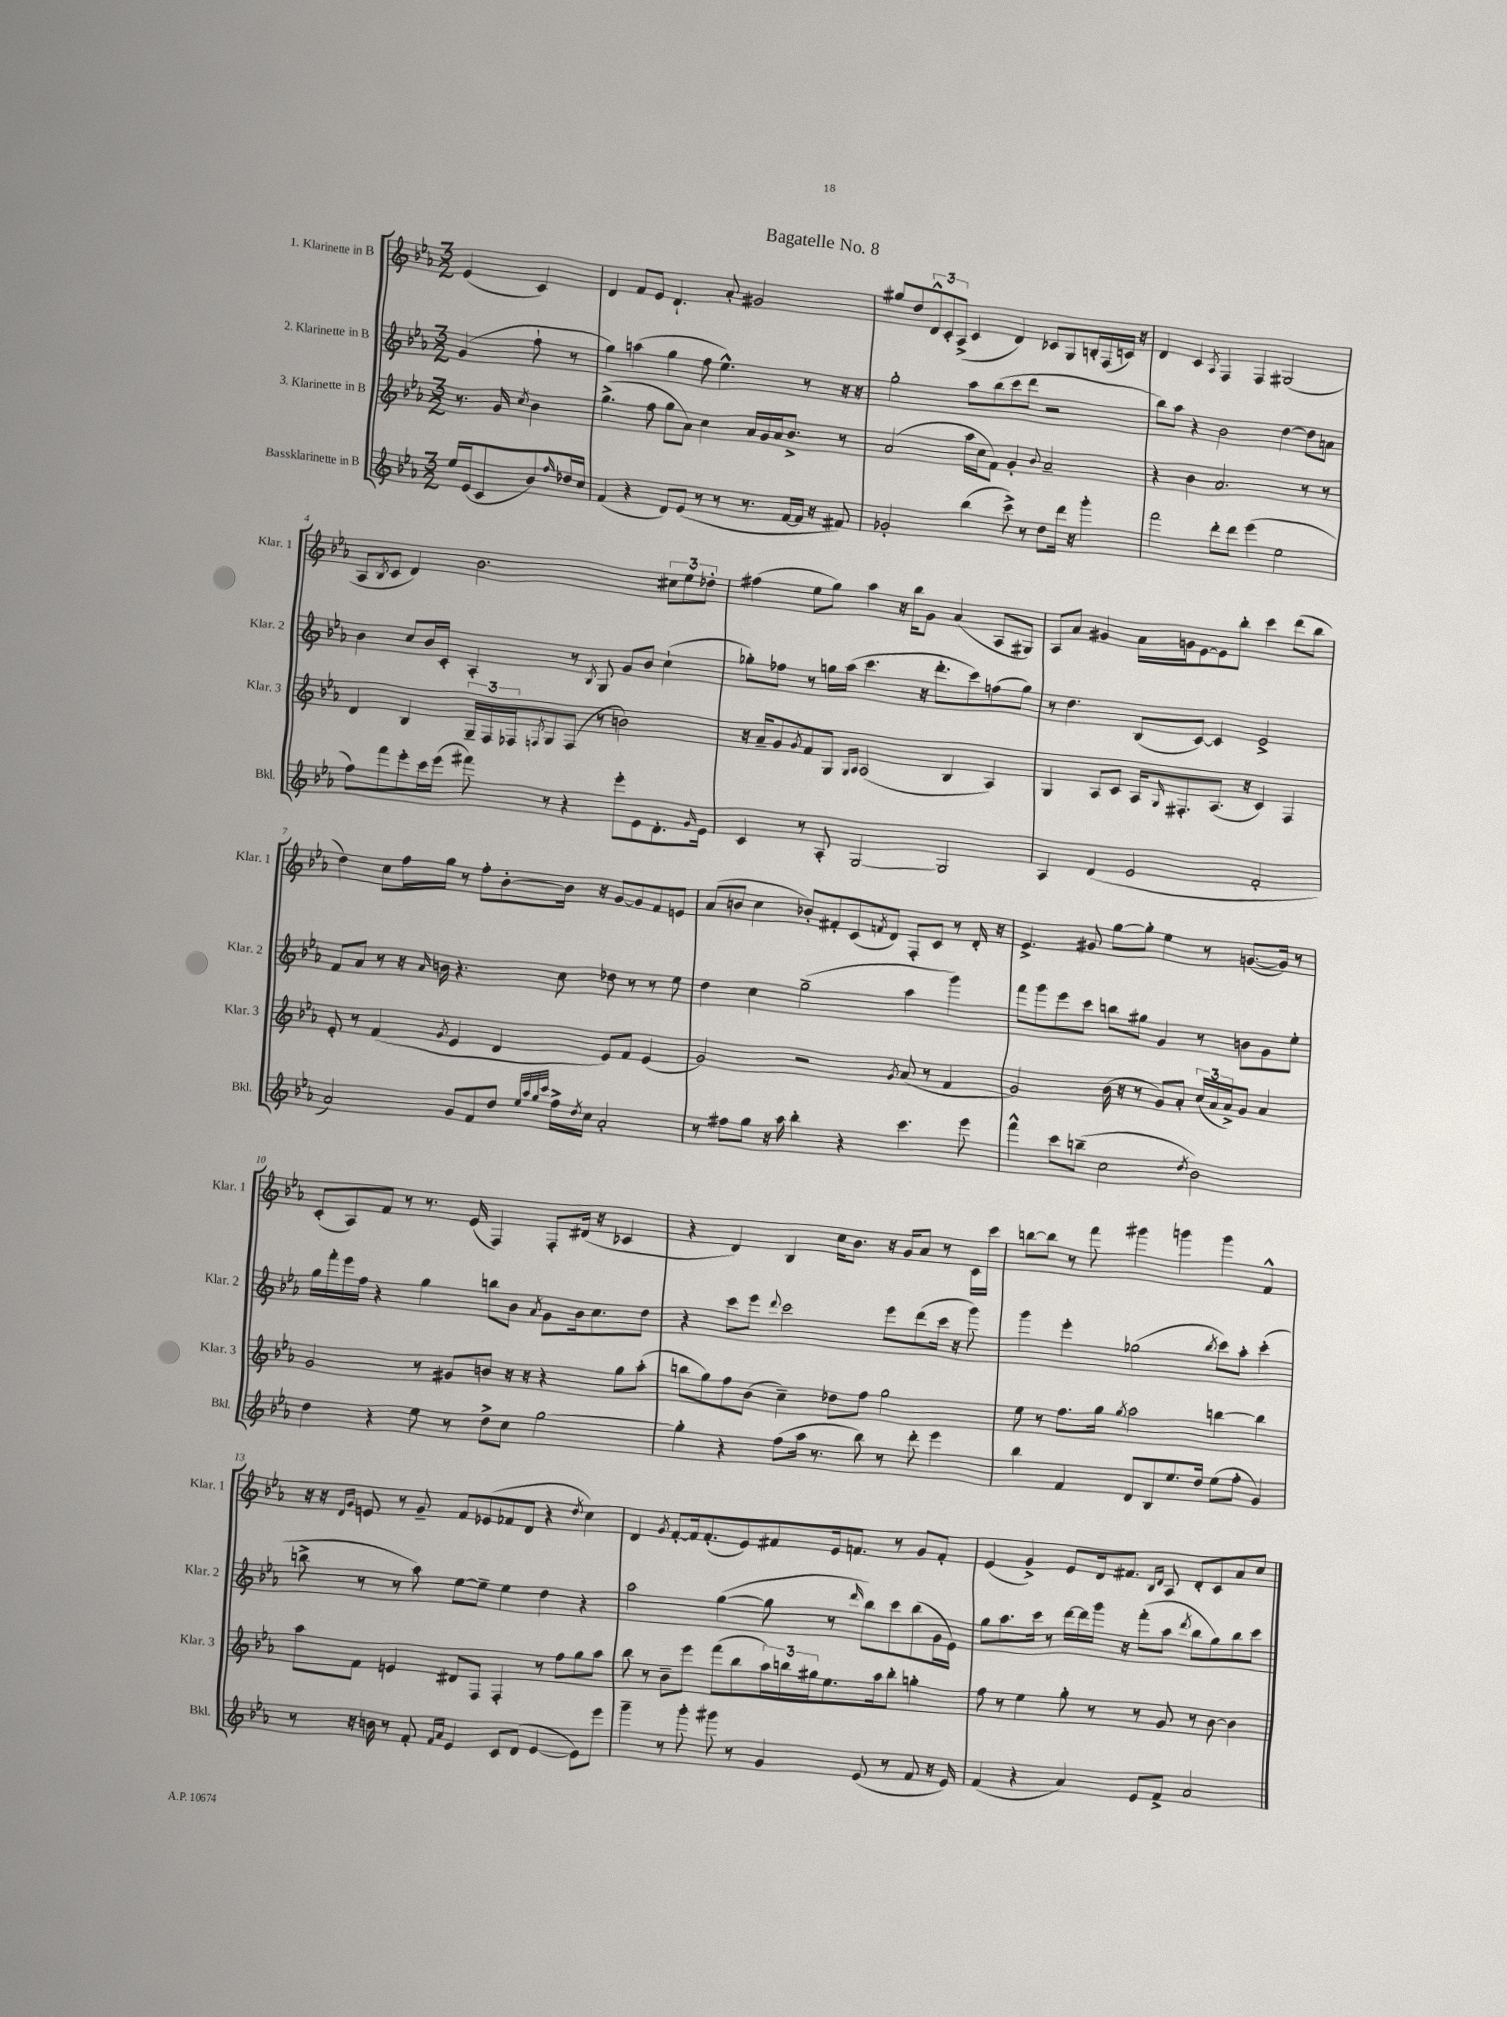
\header { title = "Bagatelle No. 8" }
<<
\new StaffGroup <<
\new Staff = "s0" \with { instrumentName = "1. Klarinette in B" shortInstrumentName = "Klar. 1" } {
    \clef treble \key ees \major \numericTimeSignature \time 3/2 \partial 2
    ees'4( c'4) |
    d'4 f'8 ees'8 d'4.-! aes'8-. gis'2 |
    gis''8 d''8 \tuplet 3/2 { d'8-^ c'8-. aes8->( } c'4 d'4) ces'8 g8 b16-. f16( c'16) r16 |
    d'4 c'4 \acciaccatura { aes8 } f4 f4 gis2( |
    aes8 \acciaccatura { bes8 } c'8 d'4) bes'2. \tuplet 3/2 { cis''8 ees''8 des''8-. } |
    fis''4( ees''8 g''8) aes''4 r16 bes''16 g'8 aes'4( aes8 gis8) |
    aes8 aes'8 gis'4 aes'16 g'16 ees'8~ ees'8 bes''8-. c'''4 d'''8( bes''8 |
    d''4) c''8 f''16 g''16 r8 f''8-. bes'8~-. bes'16 r16 g'8~ g'8 f'8 e'8 |
    aes'8( b'8 c''4 bes'8-.) fis'8-. c'8( \acciaccatura { f'8 } d'8) f8-. c'8 r8 d'16-. r16 |
    ees'4.-> gis'8 g''8~ g''8-. ees''4 r8 g'8.~( g'16) r8 |
    c'8-.( aes8) f'8 r8 r8. ees'16( f4) f8-. dis'16( r16 ces'4 |
    r4 d'4) bes4 c''16 bes'8. r16 g'16 aes'8 r8 c'16 c'''16 |
    b''8~ b''8 r8 f'''8 gis'''4 g'''4 g'''4 f'4-^ |
    r16 r16 \grace { d'16 g'16 } e'8 r8 g'8-- f'8 ees'8( fes'8 d'8 r4 \acciaccatura { d''8 } c''4) |
    d'4 \acciaccatura { g'8 } f'8~-. f'16 f'8.-.( ees'8) fis'8 ees'16 f'8. r8 g'8 f'8-. |
    ees'4( g'4->) ees'8 d'16 fis'8. \grace { bes16 d'16 } aes8 d'8-. c'8 aes'8 c''8 \bar "|." |
}
\new Staff = "s1" \with { instrumentName = "2. Klarinette in B" shortInstrumentName = "Klar. 2" } {
    \clef treble \key ees \major \numericTimeSignature \time 3/2 \partial 2
    g'4( f''8-! r8 |
    g''4) a''4( g''4 f''8 ees''4.-^) r8 r16 r16 |
    g''2-. aes''8 bes''8( c'''8 d'''8 r2 |
    bes''8) aes''8 r4 bes'2 d''4~ d''8 a'8 |
    bes'4 c''8 bes'16 c'16-. aes4-. r8 \acciaccatura { bes8 } g8 g'8 bes'8 c''4-!( |
    ges''8-.) fes''8 r8 g''16 aes''16( c'''4. r16 d'''8.-. c'''8) f''8( g''8) |
    r8 d''4. bes8( c'8~) c'4 ees'2-> |
    f'8 aes'8 r8 r16 \grace { aes'16 } b'16 r4. c''8 des''8 r8 r8 ees''8 |
    d''4 c''4 g''2--( aes''4 g'''4) |
    f'''8 g'''8 ees'''8 c'''8 b''8 gis''8 g'4 r8 b'8 g'8 ees''8-. |
    g''16 f'''16-. ees'''16 f''16 r4 g''4 b''8 bes'8 \acciaccatura { aes'8 } g'8 bes'16 c''8. d''8 |
    r4 c'''8 ees'''8 \appoggiatura { d'''8 } c'''2 ees'''8 d'''8( c'''16 r16 g'''8) |
    g'''4 ees'''4-. ges''2( \acciaccatura { bes''8 } c'''8) aes''8-. c'''4-.( |
    b''8-> r8 r8 aes''8) ees''8~ ees''8-- ees''4 d''4 r4 |
    aes''2 g''4~( g''8 r8 \grace { d'''16 } bes''8) c'''8 bes''8( g'16 ees'16) |
    g''8 aes''8. c'''16 r8 d'''16~ d'''16 g'''16 r16 f'''8-.( aes''8 \acciaccatura { d'''8 } bes''8 g''8) bes''8 c'''8 \bar "|." |
}
\new Staff = "s2" \with { instrumentName = "3. Klarinette in B" shortInstrumentName = "Klar. 3" } {
    \clef treble \key ees \major \numericTimeSignature \time 3/2 \partial 2
    r8. g'16 \acciaccatura { c''8 } bes'4 |
    g''4.->( f''8 g''8 aes'8) c''4 aes'16 g'16 aes'16 bes'8.-> r8 |
    aes'2( aes''16 c''16 f'8) g'4-. \appoggiatura { bes'8 } aes'2-- |
    r4 bes'4 aes'2. r8 r8 |
    d'4 bes4 \tuplet 3/2 { g16-- f16 fes16 } \acciaccatura { f8 } g8 f8( r8 b'2) |
    r16 aes'16-- g'8 \acciaccatura { g'8 } f'8 g8 \grace { g16 aes16 } aes2( bes4 aes4) |
    g4 aes8 c'8 aes16 \grace { g16 } fis8.-. aes8.( r16 c'4) fis4 |
    ees'8-. r8 f'4( \acciaccatura { g'8 } ees'4 d'4 ees'8) f'8 ees'4( |
    g'2) r2 \acciaccatura { g'8 } aes'8( r8 f'4 |
    g'2) bes'16( r16 r8 g'8) aes'8-. \tuplet 3/2 { c''16( aes'16 aes'16->) } g'8 aes'4 |
    g'2 r8 gis'8 b'8 r16 r16 r4 g''8 aes''8-.( |
    b''8 g''8) f''8 bes'8( c''4--) des''8 f''8 g''2 |
    ees''8 r8 f''8. g''16 \acciaccatura { g''8 } aes''2 b''4~ b''4 |
    aes''8 f'8 e'4 dis'8 f8 f4-. r8 f''8 g''8 aes''8 |
    bes''8 r8 bes'8-- ees'''8 f'''8( bes''8 \tuplet 3/2 { aes''16) b''16 gis''16 } ees''8. aes''16 b''8-. g''4-. |
    f''8 r8 ees''4 g''8-. r8 r8 g'8 r8 bes'8~ bes'4 \bar "|." |
}
\new Staff = "s3" \with { instrumentName = "Bassklarinette in B" shortInstrumentName = "Bkl." } {
    \clef treble \key ees \major \numericTimeSignature \time 3/2 \partial 2
    ees''16 ees'16( c'8 bes'8) \grace { f''16 } des''16 c''16 |
    f'4( r4 d'8) ees'8( r8 r8 r8. f'16~ f'16 r16 fis'8) |
    ges'2-. bes''4( c'''8->) r8 d''8 d'''16 r16 g'''4-. |
    f'''2 d'''8-. d'''8 ees'''4( ees''2 |
    f''8) f'''8 ees'''8-. c'''16 ees'''16( fis'''8) r8 r4 ees'''8-. ees'8 d'8.-. \grace { g'16 } ees'16 |
    c'4 r8 aes8-. g2~ g2 |
    aes4 d'4( ees'2 f'2-. |
    aes'2) g'8 f'8 d''8 \grace { ees''32 aes''32 g''32 c'''32 } f''16-> \acciaccatura { d''8 } c''16 aes'2-. |
    r8 fis''8 g''8 r16 aes''16 bes''4-. r4 c'''4. ees'''8 |
    f'''4-^ c'''8 b''8--( c''2 \acciaccatura { d''8 } bes'2) |
    d''4 r4 ees''8 r8 d''8-> c''8 g''2~ |
    g''4-. r4 f''8( aes''16 r8. bes''8) r8 d'''8-. ees'''4 |
    bes''4 f'4 d'8 bes8 ees''8. d''16 ees''8( f''8-. g'4) |
    r8 r16 b'16 r8 f'8-. \grace { f'16 aes'16 } ees'4 c'8 d'8( ees'4~ ees'8) ees'''8 |
    g'''4-- r8 g'''8-. gis'''8 r8 g'4 ees'8( r8 f'8 r16 ees'16) |
    f'4( r4 aes'4) ees'8 f'8-> aes'2 \bar "|." |
}
>>
>>
